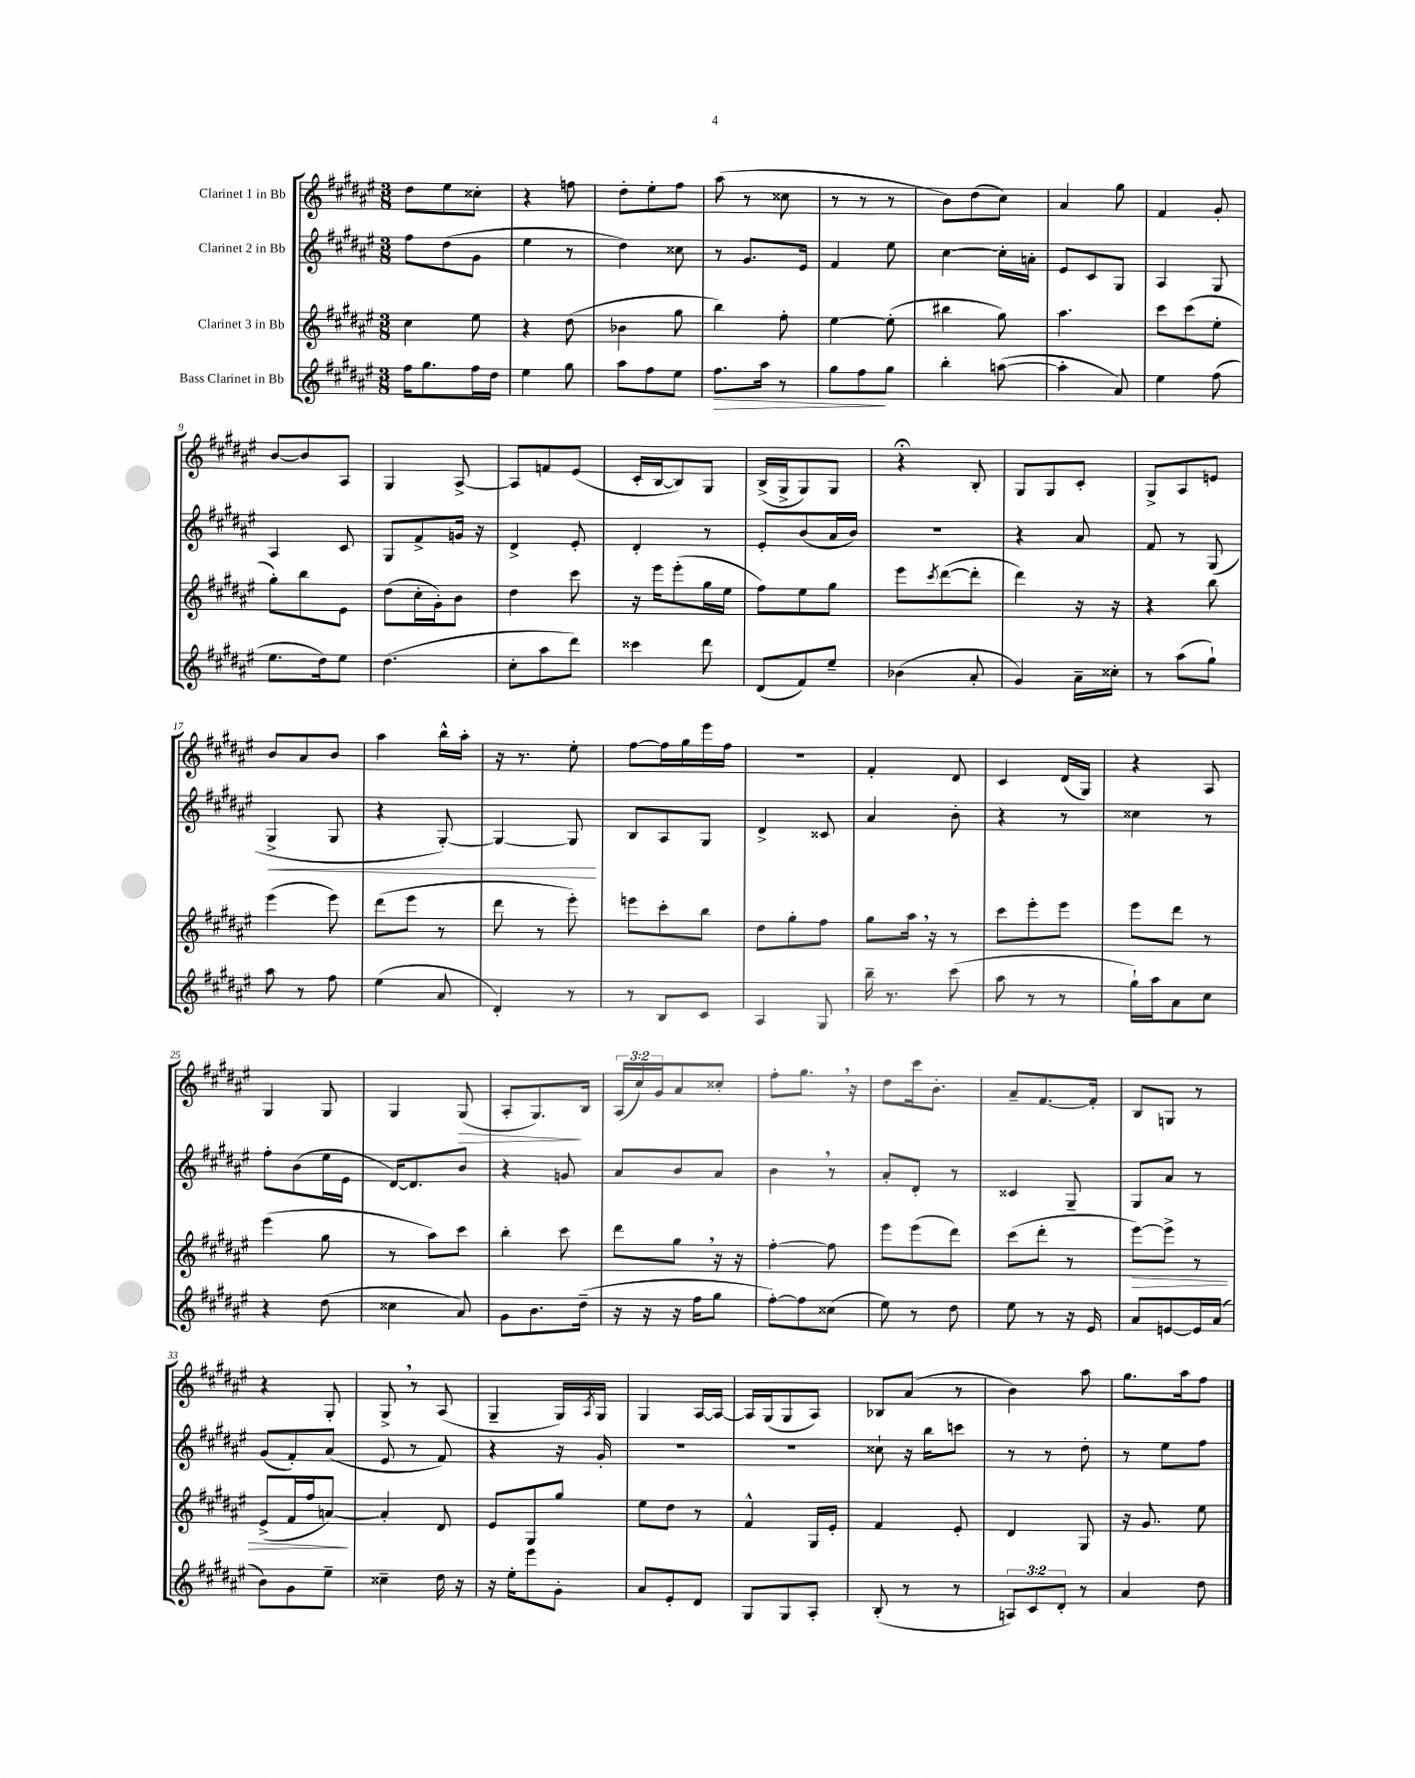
<<
\new StaffGroup <<
\new Staff = "s0" \with { instrumentName = "Clarinet 1 in Bb" } {
    \clef treble \key fis \major \numericTimeSignature \time 3/8 \override Staff.TupletNumber.text = #tuplet-number::calc-fraction-text
    dis''8 eis''8 cisis''8-. |
    r4 f''8 |
    dis''8-. eis''8-. fis''8 |
    ais''8( r8 cisis''8 |
    r8 r8 r8 |
    b'8) dis''8( cis''8) |
    ais'4 gis''8 |
    fis'4 gis'8-. |
    b'8~ b'8 ais8 |
    gis4 ais8~-> |
    ais8 f'8 eis'8( |
    cis'16-. b16~ b8) gis8 |
    b16->( gis16-> gis8) gis8 |
    r4\fermata b8-. |
    gis8 gis8 cis'8-. |
    gis8-> ais8 e'8 |
    b'8 ais'8 b'8 |
    ais''4 b''16-^ ais''16-. |
    r16 r8. eis''8-. |
    fis''8~ fis''16 gis''16 eis'''16 fis''16 |
    R4. |
    fis'4-. dis'8 |
    cis'4 dis'16( gis16) |
    r4 ais8 |
    gis4 gis8 |
    gis4 gis8\>( |
    ais8-. gis8.\!) b16 |
    \tuplet 3/2 { ais16( cis''16) gis'16 } ais'8 cisis''8-. |
    fis''8-. gis''8. \breathe r16 |
    dis''8 cis'''16 b'8.-. |
    ais'8-- fis'8.~ fis'16-. |
    b8 g8 r8 |
    r4 gis8-. |
    gis8-> \breathe r8 ais8( |
    gis4-- gis16) \acciaccatura { ais8 } gis16 |
    gis4 ais16~ ais16~ |
    ais16 gis16( gis8 ais8) |
    bes8 ais'8( r8 |
    b'4) ais''8 |
    gis''8. ais''16 fis''8 \bar "|." |
}
\new Staff = "s1" \with { instrumentName = "Clarinet 2 in Bb" } {
    \clef treble \key fis \major \numericTimeSignature \time 3/8
    fis''8 dis''8( gis'8 |
    eis''4 r8 |
    dis''4) cisis''8 |
    r8 gis'8. eis'16 |
    fis'4 eis''8 |
    cis''4~ cis''16-. a'16-. |
    eis'8 cis'8 gis8 |
    ais4 gis8 |
    ais4 cis'8 |
    gis8 fis'8-> g'16 r16 |
    dis'4-> eis'8-. |
    dis'4-. r8 |
    eis'8-. b'8( ais'16 b'16) |
    R4. |
    r4 ais'8 |
    fis'8 r8 gis8( |
    gis4->\< gis8 |
    r4 gis8~-.) |
    gis4~ gis8\! |
    b8 ais8 gis8 |
    dis'4-> cisis'8 |
    ais'4 b'8-. |
    r4 r8 |
    cisis''4 r8 |
    fis''8-. b'8( eis''16 eis'16 |
    dis'16~) dis'8. b'8 |
    r4 g'8 |
    ais'8 b'8 ais'8 |
    b'4 \breathe r8 |
    ais'8-. dis'8-. r8 |
    cisis'4 gis8-- |
    gis8 ais'8 r8 |
    gis'8( fis'8-.) ais'8( |
    eis'8 r8 fis'8) |
    r4 r16 gis'16-. |
    R4. |
    R4. |
    cisis''8-! r16 b''16 c'''8 |
    r8 r8 dis''8-. |
    r8 eis''8 fis''8 \bar "|." |
}
\new Staff = "s2" \with { instrumentName = "Clarinet 3 in Bb" } {
    \clef treble \key fis \major \numericTimeSignature \time 3/8
    cis''4 eis''8 |
    r4 dis''8( |
    bes'4 gis''8 |
    b''4) fis''8-. |
    eis''4~ eis''8-.( |
    bis''4 gis''8) |
    ais''4. |
    cis'''8 cis'''8( eis''8-. |
    gis''8-.) b''8 eis'8 |
    dis''8( cis''16-. gis'16-.) b'8 |
    dis''4 cis'''8 |
    r16 eis'''16 eis'''8-.( gis''16 eis''16 |
    fis''8) eis''8 gis''8 |
    eis'''8 \acciaccatura { cis'''8 } dis'''8~( dis'''8-. |
    dis'''4) r16 r16 |
    r4 b''8 |
    eis'''4( eis'''8) |
    dis'''8( eis'''8 r8 |
    dis'''8 r8 eis'''8-.) |
    e'''8 cis'''8-. b''8 |
    dis''8 gis''8-. fis''8 |
    gis''8 ais''16 \breathe r16 r8 |
    cis'''8 eis'''8-. eis'''8 |
    eis'''8 dis'''8 r8 |
    eis'''4( gis''8 |
    r8 ais''8) cis'''8 |
    b''4-. cis'''8 |
    dis'''8 gis''8 \breathe r16 r16 |
    fis''4~-. fis''8 |
    eis'''8 eis'''8( dis'''8) |
    cis'''8( dis'''8-. r8 |
    eis'''8~\>) eis'''8-> r8 |
    eis'8->( fis'16 fis''16 a'8~\!) |
    a'4-. dis'8 |
    eis'8 gis8 gis''8 |
    eis''8 dis''8 r8 |
    fis'4-^ gis16 eis'16-. |
    fis'4 eis'8-. |
    dis'4 gis8 |
    r16 gis'8. eis''8 \bar "|." |
}
\new Staff = "s3" \with { instrumentName = "Bass Clarinet in Bb" } {
    \clef treble \key fis \major \numericTimeSignature \time 3/8 \override Staff.TupletNumber.text = #tuplet-number::calc-fraction-text
    fis''16 gis''8. fis''16 dis''16 |
    eis''4 gis''8 |
    ais''8 fis''8 eis''8 |
    fis''8.\> ais''16 r8 |
    gis''8 fis''8\! gis''8 |
    b''4-. a''8~( |
    a''4-. ais'8) |
    eis''4 fis''8( |
    eis''8. dis''16) eis''8 |
    dis''4.( |
    cis''8-. ais''8 dis'''8) |
    cisis'''4 dis'''8 |
    dis'8( fis'8) eis''8-- |
    bes'4( ais'8-. |
    gis'4) ais'16-- cisis''16-. |
    r8 ais''8( gis''8-!) |
    ais''8 r8 fis''8 |
    eis''4( ais'8 |
    dis'4-.) r8 |
    r8 b8 cis'8 |
    ais4 gis8 |
    b''16-- r8. cis'''8( |
    ais''8 r8 r8 |
    gis''16-!) ais''16 ais'8 cis''8 |
    r4 dis''8( |
    cisis''4 ais'8) |
    gis'8 b'8. dis''16--( |
    r16 r16 r16 fis''16 gis''8 |
    fis''8~-.) fis''8 cisis''8( |
    eis''8) r8 dis''8 |
    eis''8 r8 r16 eis'16 |
    ais'8 e'8~ e'16 ais'16( |
    b'8) gis'8 eis''8-- |
    cisis''4-- dis''16 r16 |
    r16 eis''16-. eis'''8 gis'8-. |
    ais'8 eis'8-. dis'8 |
    gis8 gis8 ais8-. |
    b8-.( r8 r8 |
    \tuplet 3/2 { a8) cis'8 dis'8-. } r8 |
    ais'4 dis''8 \bar "|." |
}
>>
>>
